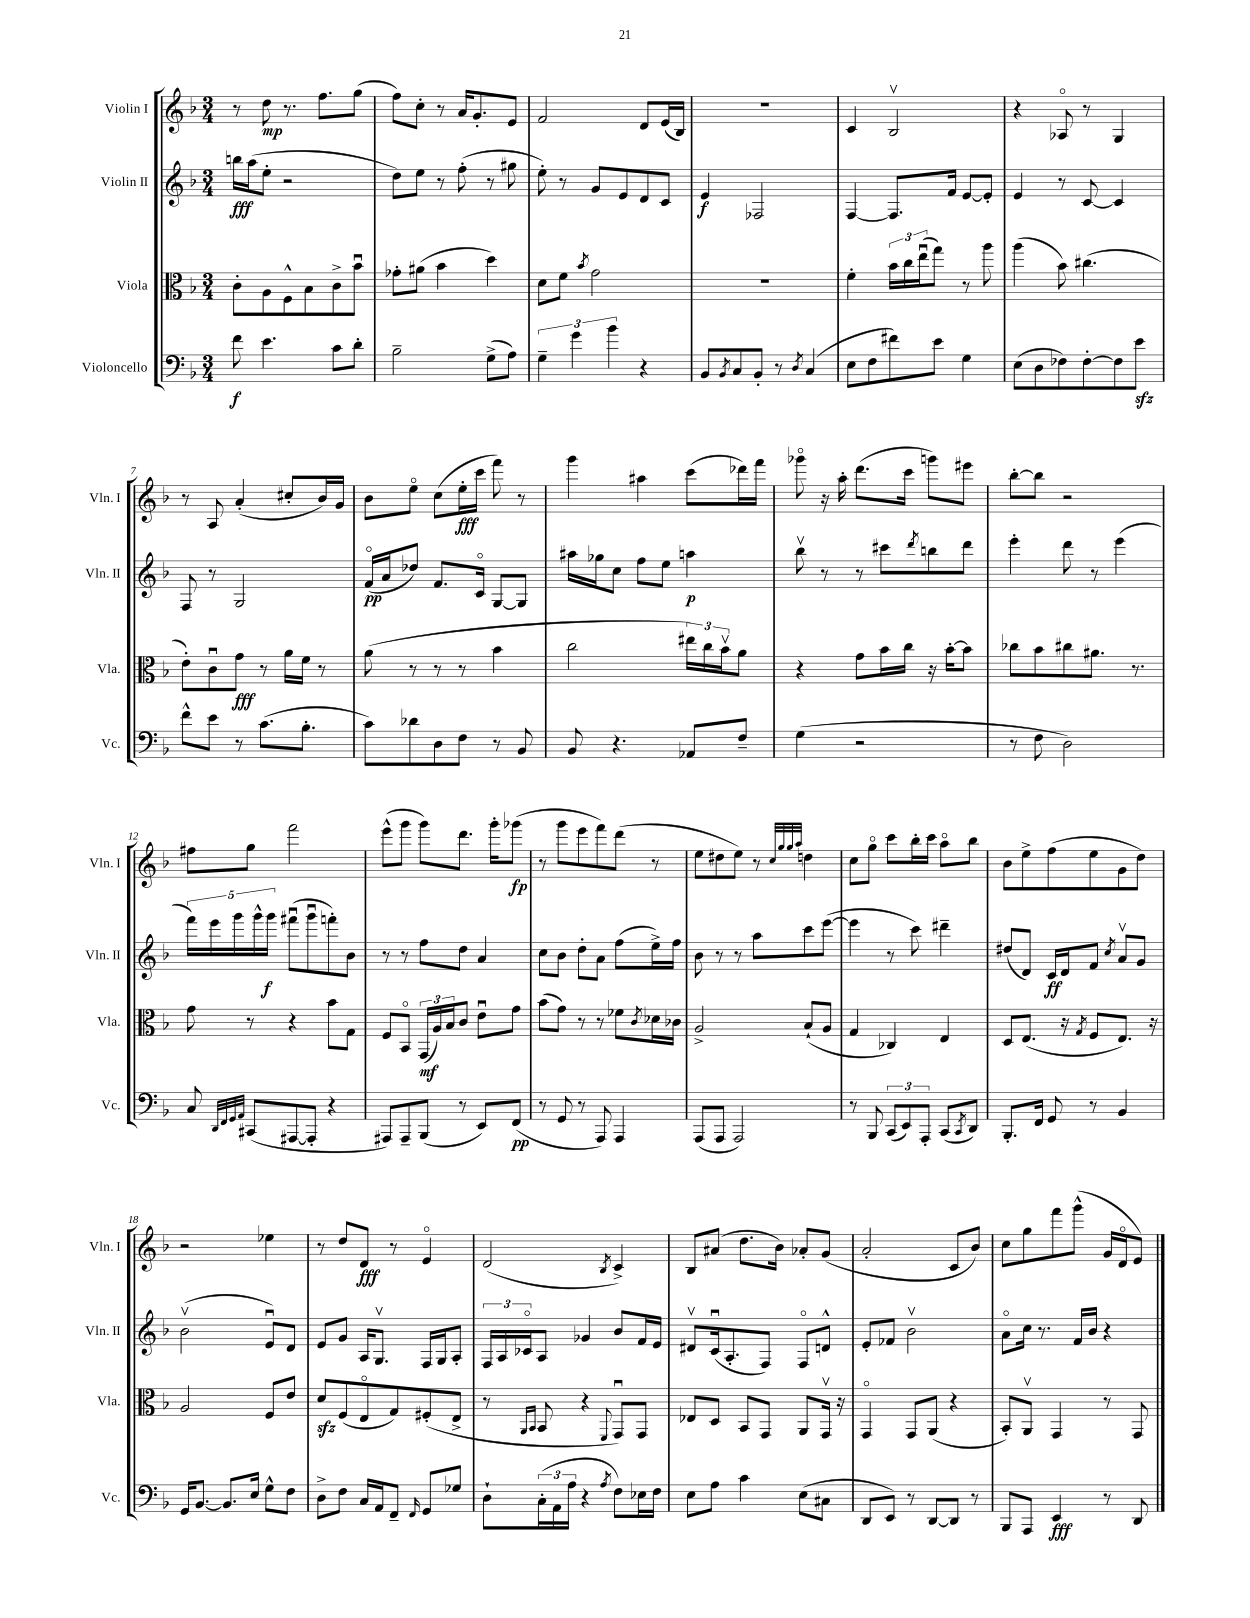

**kern	**kern	**kern	**kern
*staff4	*staff3	*staff2	*staff1
*clefF4	*clefC3	*clefG2	*clefG2
*k[b-]	*k[b-]	*k[b-]	*k[b-]
*M3/4	*M3/4	*M3/4	*M3/4
8f\	8c'\L	16bb\LL	8r
.	.	(16aa\J	.
4.e\	8A\	8ee'\J	8dd\
.	8F^^\	2r	8.r
.	8B-\	.	.
.	.	.	8.ff\L
8c\L	8c^\	.	.
8d'\J	8b-u\J	.	(8gg\J
=	=	=	=
2B-~\	8g-'\L	8dd\L)	8ff\L)
.	(8a#\J	8ee\J	8cc'\J
.	4b-\	8r	8r
.	.	(8ff'\	16a/LK
.	.	.	8.g'/
(8G^\L	4dd\)	8r	.
8A\J)	.	8gg#\	8e/J
=	=	=	=
6G~\	8d\L	8ee'\)	2f/
.	8f\J	8r	.
6g\	.	.	.
.	8qb-/	.	.
.	2g\	8g/L	.
6b-\	.	.	.
.	.	8e/	.
4r	.	8d/	8d/L
.	.	8c/J	(16e/L
.	.	.	16B-/JJ)
=	=	=	=
8BB-/L	2.r	4e/	2.r
8qBB-/	.	.	.
8C/	.	.	.
8BB-'/J	.	2F-/	.
8r	.	.	.
8qD/	.	.	.
(4C/	.	.	.
=	=	=	=
8E\L	4f'\	[4F/	4c/
8F\	.	.	.
8f#\)	24b-\LL	8.F/]L	2B-v/
.	24cc\	.	.
.	(24eeu\J	.	.
8e\J	8gg\J)	.	.
.	.	16f/Jk	.
4G\	8r	[8e/L	.
.	8aa\	8e'/]J	.
=	=	=	=
(8E\L	(4aa\	4e/	4r
8D\	.	.	.
8F-\)	8b-\)	8r	8A-o/
[8F-'\	(4.cc#\	[8c/	8r
8F-\]	.	4c/]	4G/
8e\J	.	.	.
=	=	=	=
8f^^\L	8e'\L)	8F/	8r
8e\J	8cu\	8r	8A/
8r	8g\J	2G/	(4a'/
(8.c\L	8r	.	.
.	16a\LL	.	8cc#'/L
8.B-'\J	16f\JJ	.	.
.	8r	.	16b-/L)
.	.	.	16g/JJ
=	=	=	=
8c\L)	(8a\	(16fo/LL	8b-\L
.	.	16a/J	.
8d-\	8r	8dd-/J)	8eeo\J
8D\	8r	8.f/L	(8cc\L
8F\J	8r	.	16ee'\L
.	.	16co/Jk	16ccc\JJ
8r	4b-\	[8G/L	8fff\)
8BB-/	.	8G/]J	8r
=	=	=	=
8BB-/	2cc\	16aa#\LL	4ggg\
.	.	16gg-\J	.
4.r	.	8cc\J	.
.	.	8ff\L	4aa#\
.	.	8ee\J	.
8AA-/L	24ee#\LL)	4aa\	(8ccc\L
.	24cc\	.	.
.	24b-v\J	.	.
8F~/J	8a\J	.	16ddd-\L)
.	.	.	16fff\JJ
=	=	=	=
(4G\	4r	8bb-v\	8ggg-o\
.	.	8r	16r
.	.	.	16aa'\
2r	8g\L	8r	(8.ddd\L
.	16b-\L	8ccc#\L	.
.	16cc\JJ	.	16ccc\Jk
.	.	8qddd/	.
.	16r	8bb\	8ggg\L)
.	[16b-'\LK	.	.
.	8b-\]J	8ddd\J	8eee#\J
=	=	=	=
8r	8cc-\L	4eee'\	[8bb-'\L
8F\	8b-\	.	8bb-\]J
2D\)	8cc#\	8ddd\	2r
.	8.a#\J	8r	.
.	.	(4eee\	.
.	8.r	.	.
=	=	=	=
8C/	8g\	20fff\LL)	8ff#\L
.	.	20eee\	.
.	.	20ggg\	.
32qqDD/LLL	.	.	.
32qqFF/	.	.	.
32qqGG/	.	.	.
32qqAA/JJJ	.	.	.
(8CC#/L	8r	.	8gg\J
.	.	20ggg^^\	.
.	.	20ggg\JJ	.
[8AAA#/	4r	(8fff#u\L	2fff\
8AAA#'/]J	.	8gggu\	.
4r	8b-\L	8fff'\)	.
.	8G\J	8b-\J	.
=	=	=	=
8AAA#/L)	8F/L	8r	(8eee^^\L
8AAA#~/	8BB-o/J	8r	8ggg\J
(8BBB-/J	(24GG/LL	8ff\L	8ggg\L)
.	24A/)	.	.
.	24B-/J	.	.
8r	8c/J	8dd\J	8.ddd\J
8EE/L)	8eu\L	4a/	.
.	.	.	16ggg'\LK
(8FF/J	8g\J	.	(8ggg-\J
=	=	=	=
8r	(8b-\L	8cc\L	8r
8GG/	8g\J)	8b-\J	8ggg\L
8r	8r	8dd'\L	8eee\
8AAA/)	8r	8a\J	8fff\)
4AAA/	8f-\L	(8ff\L	(8ddd\J
.	8qc/	.	.
.	16d-\L	16ee^\L)	8r
.	16c-\JJ	16ff\JJ	.
=	=	=	=
(8AAA/L	2A^/	8b-\	8ee\L
8AAA/J	.	8r	8dd#\
2AAA/)	.	8r	8ee\J)
.	.	8aa\L	8r
.	.	.	32qqcc/LLL
.	.	.	32qqgg/
.	.	.	32qqgg/
.	.	.	32qqaa/JJJ
.	(8B-`/L	8ccc\	4dd\
.	8A/J	([8eee\J	.
=	=	=	=
8r	4G/	4eee\]	8cc\L
8BBB-/	.	.	8ggo\J
(12CC/L	4C-/)	8r	8ccc\L
12EE/)	.	.	.
.	.	8ccc\)	16bb-'\L
12AAA'/J	.	.	.
.	.	.	16ccc\JJ
(8CC/L	4E/	4ddd#~\	8aao\L
8qCC/	.	.	.
8DD/J)	.	.	8bb-\J
=	=	=	=
8.BBB-'/L	8D/L	(8dd#/L	8b-\L
.	(8.E/J	8d/J)	8ee^\
16FF/Jk	.	.	.
8GG/	.	16c/LL	(8ff\
.	16r	16d/J	.
.	8qG/	.	.
8r	8F/L	8f/J	8ee\
.	.	8qcc/	.
4BB-/	8.E/J)	8av/L	8g\
.	.	8g/J	8dd\J)
.	16r	.	.
=	=	=	=
16GG/LK	2A/	(2b-v\	2r
[8.BB-/J	.	.	.
8.BB-/]L	.	.	.
16E/Jk	.	.	.
8G^^\L	8F/L	8eu/L)	4ee-\
8F\J	8e/J	8d/J	.
=	=	=	=
8D^\L	8d/L	8e/L	8r
8F\J	(8F/	8g/J	8dd/L
16C/LL	8Eo/	16A/LK	8d/J
16AA/J	.	8.Gv/J	.
8FF~/J	8G/)	.	8r
16qqFF/	.	.	.
8GG/L	(8F#'/	16F/LL	4eo/
.	.	16G/J	.
8G-/J	8E^/J	8A'/J	.
=	=	=	=
8D`\L	8r	24F/LL	(2d/
.	.	24A/	.
.	.	24c-o/J	.
.	16qqAA/LL	.	.
.	16qqBB-/JJ	.	.
(24C'\L	8BB-/	8A/J	.
24AA\	.	.	.
24A\JJ	.	.	.
4r	4r	4g-/	.
8qA/	8qqFF/	.	8qB-/
8F\L)	8GGu/L)	8b-/L	4c^/)
16E-\L	8GG/J	16f/L	.
16F\JJ	.	16e/JJ	.
=	=	=	=
8E\L	8E-/L	8d#v/L	8B-/L
8A\J	8D/J	(16cu/k	(8a#/J
.	.	8.A'/	.
4c\	8BB-/L	.	8.dd\L
.	8GG/J	8F/J)	.
.	.	.	16b-\Jk)
(8E\L	8AA/L	8Fo/L	8a-'/L
8C#\J	16GGv/Jk	8d^^/J	(8g/J
.	16r	.	.
=	=	=	=
8DD/L	4GGo/	8e'/L	2a'/
8EE/J)	.	8f-/J	.
8r	8GG/L	2b-v\	.
[8DD/L	(8AA/J	.	.
8DD/]J	4r	.	8c/L
8r	.	.	8b-/J)
=	=	=	=
8BBB-/L	8BB-'/L)	8ao\L	8cc\L
8AAA/J	8AAv/J	16cc\Jk	8gg\
.	.	8.r	.
4EE/	4GG/	.	8fff\
.	.	16f/LL	(8ggg^^\J
.	.	16b-/JJ	.
8r	8r	4r	16g/LL
.	.	.	16do/J
8DD/	8GG/	.	8e/J)
==	==	==	==
*-	*-	*-	*-
